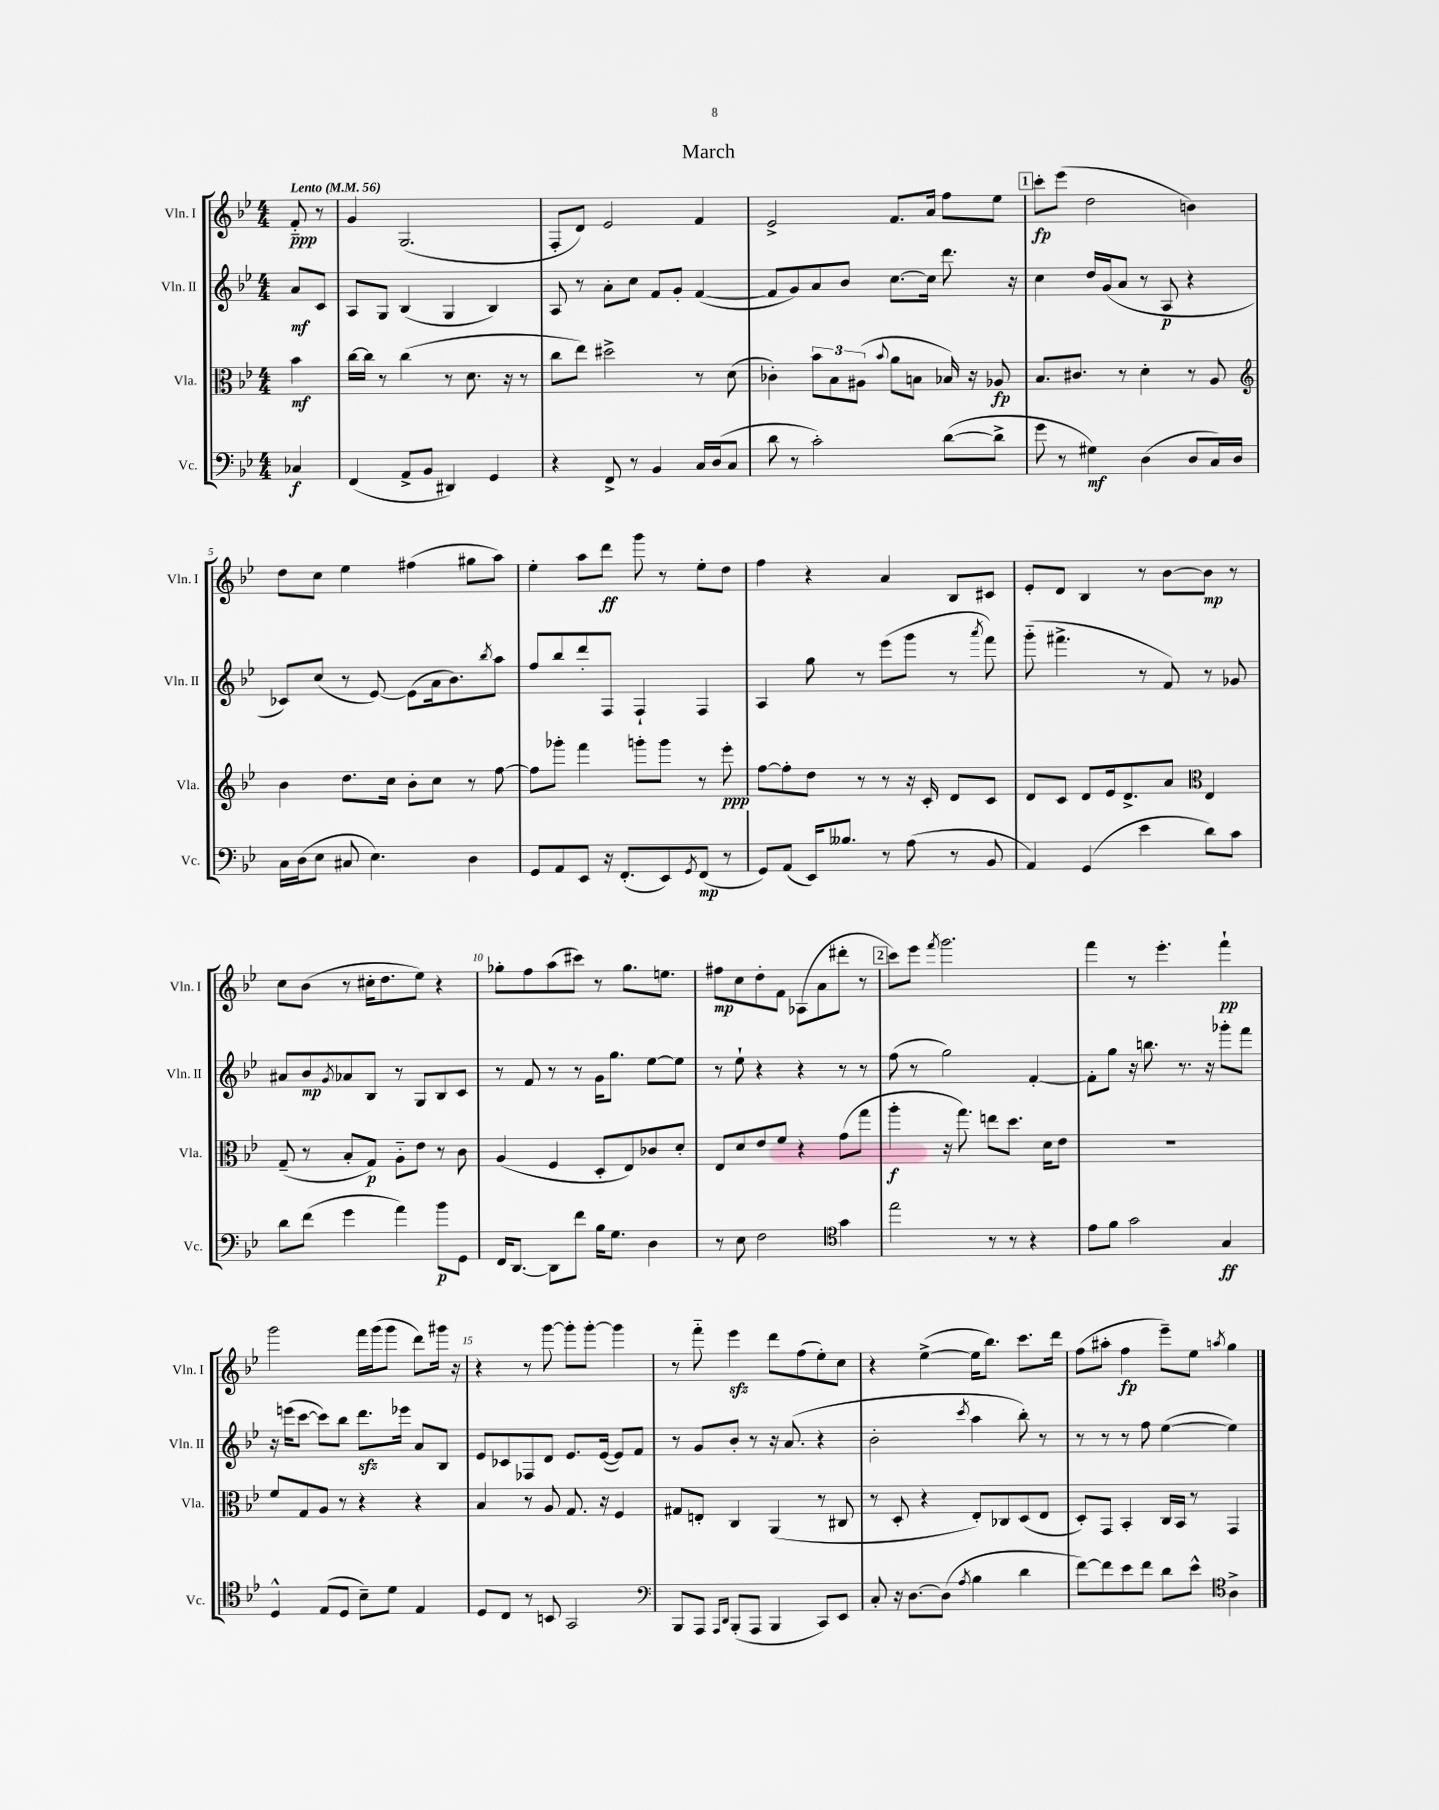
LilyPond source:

\header { title = "March" }
<<
\new StaffGroup <<
\new Staff = "s0" \with { instrumentName = "Vln. I" shortInstrumentName = "Vln. I" } {
    \clef treble \key bes \major \numericTimeSignature \time 4/4 \partial 4 \tempo "Lento" 4 = 56
    f'8-_\ppp r8 |
    g'4 g2.( |
    f8-. d'8) ees'2 f'4 |
    ees'2-> f'8. a'16 f''8 ees''8 |
    \mark \markup { \box "1" } c'''8-.\fp ees'''8( d''2 b'4) |
    d''8 c''8 ees''4 fis''4( gis''8 a''8) |
    ees''4-. a''8 d'''8\ff g'''8 r8 ees''8-. d''8 |
    f''4 r4 a'4 bes8 cis'8 |
    ees'8-. d'8 bes4 r8 bes'8~ bes'8\mp r8 |
    c''8 bes'8( r8 cis''16-. d''8. ees''8) r4 |
    ges''8-. f''8 a''8( cis'''8) r8 ges''8. e''8. |
    fis''8\mp c''8 d''8-. f'8 aes8( a'8 dis'''8-. r8 |
    \mark \markup { \box "2" } c'''8) ees'''8 \acciaccatura { f'''8 } g'''2. |
    f'''4 r8 ees'''4.-. f'''4-!\pp |
    g'''2 f'''16 g'''16( g'''8 d'''8) gis'''16 r16 |
    r4 r8 g'''8~ g'''8-. g'''8~-. g'''4 |
    r8 f'''8-_ ees'''4\sfz d'''8 f''8( ees''8-.) c''8 |
    r4 ees''4~->( ees''16 bes''8.) c'''8. d'''16 |
    f''8( ais''8-. f''4\fp ees'''8--) ees''8 \acciaccatura { a''8 } g''4 \bar "|." |
}
\new Staff = "s1" \with { instrumentName = "Vln. II" shortInstrumentName = "Vln. II" } {
    \clef treble \key bes \major \numericTimeSignature \time 4/4 \partial 4
    a'8\mf c'8 |
    a8 g8 bes4( g4 bes4) |
    a8 r8 a'8-. c''8 f'8 g'8-. f'4~( |
    f'8 g'8) a'8 bes'8 c''8.~ c''16 d'''8. r16 |
    \mark \markup { \box "1" } c''4 d''16 g'16( a'8 r8 a8\p r4 |
    ces'8) c''8( r8 ees'8~) ees'8( a'16 bes'8.) \acciaccatura { bes''8 } a''8 |
    f''8 bes''8 d'''8-. f8 f4-! f4 |
    a4 g''8 r8 ees'''8( g'''8 r8 \acciaccatura { a'''8 } f'''8) |
    g'''8-_( fis'''4.-> r8 f'8) r8 ges'8 |
    ais'8 bes'8\mp \acciaccatura { g'8 } aes'8 bes8 r8 g8 bes8 c'8 |
    r8 f'8 r8 r8 g'16 g''8. ees''8~ ees''8 |
    r8 ees''8-! r4 r4 r8 r8 |
    \mark \markup { \box "2" } f''8( r8 g''2) f'4~-. |
    f'8-. g''8 r16 b''8. r8. r16 ges'''8-. f'''8 |
    r16 e'''16( c'''8~ c'''8) bes''8 d'''8.\sfz ees'''16 a'8 bes8 |
    ees'8 ces'8 fes8 d'8 ees'8. ees'16~( ees'8) f'8 |
    r8 g'8 bes'8-. r8 r16 a'8.( r4 |
    bes'2-. \acciaccatura { c'''8 } a''4 bes''8-.) r8 |
    r8 r8 r8 f''8 ees''4~( ees''4) \bar "|." |
}
\new Staff = "s2" \with { instrumentName = "Vla." shortInstrumentName = "Vla." } {
    \clef alto \key bes \major \numericTimeSignature \time 4/4 \partial 4
    bes'4\mf |
    c''16~ c''16 r8 c''4( r8 d'8. r16 r8 |
    c''8 ees''8) dis''2-> r8 d'8( |
    ces'4-.) \tuplet 3/2 { bes'8 bes8 ais8( } \appoggiatura { bes'8 } a'8 b8 bes16) r16 aes8\fp |
    \mark \markup { \box "1" } bes8. cis'8. r8 d'4-. r8 a8 |
    \clef treble bes'4 d''8. c''16 bes'8-. c''8 r8 f''8~ |
    f''8 ges'''8-. f'''4 g'''8-. g'''8 r8 ees'''8-.\ppp |
    f''8~ f''8-. d''8 r8 r8 r16 c'16-. d'8 c'8 |
    d'8 c'8 d'8 ees'16 d'8.-> a'8 \clef alto ees4 |
    g8--( r8 bes8-. g8\p) a8-_ ees'8 r8 c'8 |
    a4( f4 d8-. ees8) ces'8 d'8-. |
    ees8 d'8 ees'8 f'8 r4 g'8( g''8 |
    \mark \markup { \box "2" } a''4-.\f r16 g''8.) e''8 d''8. d'16 ees'8 |
    R1 |
    f'8 g8 a8 r8 r4 r4 |
    bes4 r8 a8 g8. r16 f4 |
    gis8 e8-. c4 a,4( r8 cis8 |
    r8 d8-. r4 ees8-.) ces8 d8( ees8 |
    d8-.) g,8 bes,4-. c16 bes,16 r8 g,4 \bar "|." |
}
\new Staff = "s3" \with { instrumentName = "Vc." shortInstrumentName = "Vc." } {
    \clef bass \key bes \major \numericTimeSignature \time 4/4 \partial 4
    ces4\f |
    f,4( a,8-> bes,8 dis,4) g,4 |
    r4 f,8-> r8 bes,4 c16 d16( c8 |
    d'8 r8 c'2-.) d'8~( d'8-> |
    \mark \markup { \box "1" } g'8 r8 gis4\mf) d4( d8 c16) d16 |
    c16 d16( ees8 cis8 ees4.) d4 |
    g,8 a,8 ees,8 r16 f,8.-.( ees,8) \acciaccatura { g,8 } f,8\mp( r8 |
    g,8) a,8( ees,16) beses8. r8 a8( r8 bes,8 |
    a,4) g,4( ees'4 d'8) c'8 |
    d'8 f'8( g'4 a'4) bes'8\p g,8 |
    f,16 d,8.~ d,8 f'8 bes16 g8. d4 |
    r8 ees8 f2 \clef tenor g'4 |
    \mark \markup { \box "2" } ees''2 r8 r8 r4 |
    ees'8 f'8 g'2 g4\ff |
    d4-^ ees8( d8 bes8--) d'8 ees4 |
    d8 c8 r8 b,8 g,2 |
    \clef bass bes,,8 a,,8 \grace { a,,16 d,16 } bes,,8-.( a,,8 bes,,4 c,8) ees,8 |
    c8-. r16 d8.~ d8( \acciaccatura { a8 } bes4 d'4 |
    f'8~) f'8 ees'8 f'8 d'8 ees'8-^ \clef tenor a4-> \bar "|." |
}
>>
>>
\layout { \context { \Score \override BarNumber.break-visibility = ##(#f #t #t) barNumberVisibility = #(every-nth-bar-number-visible 5) } }
